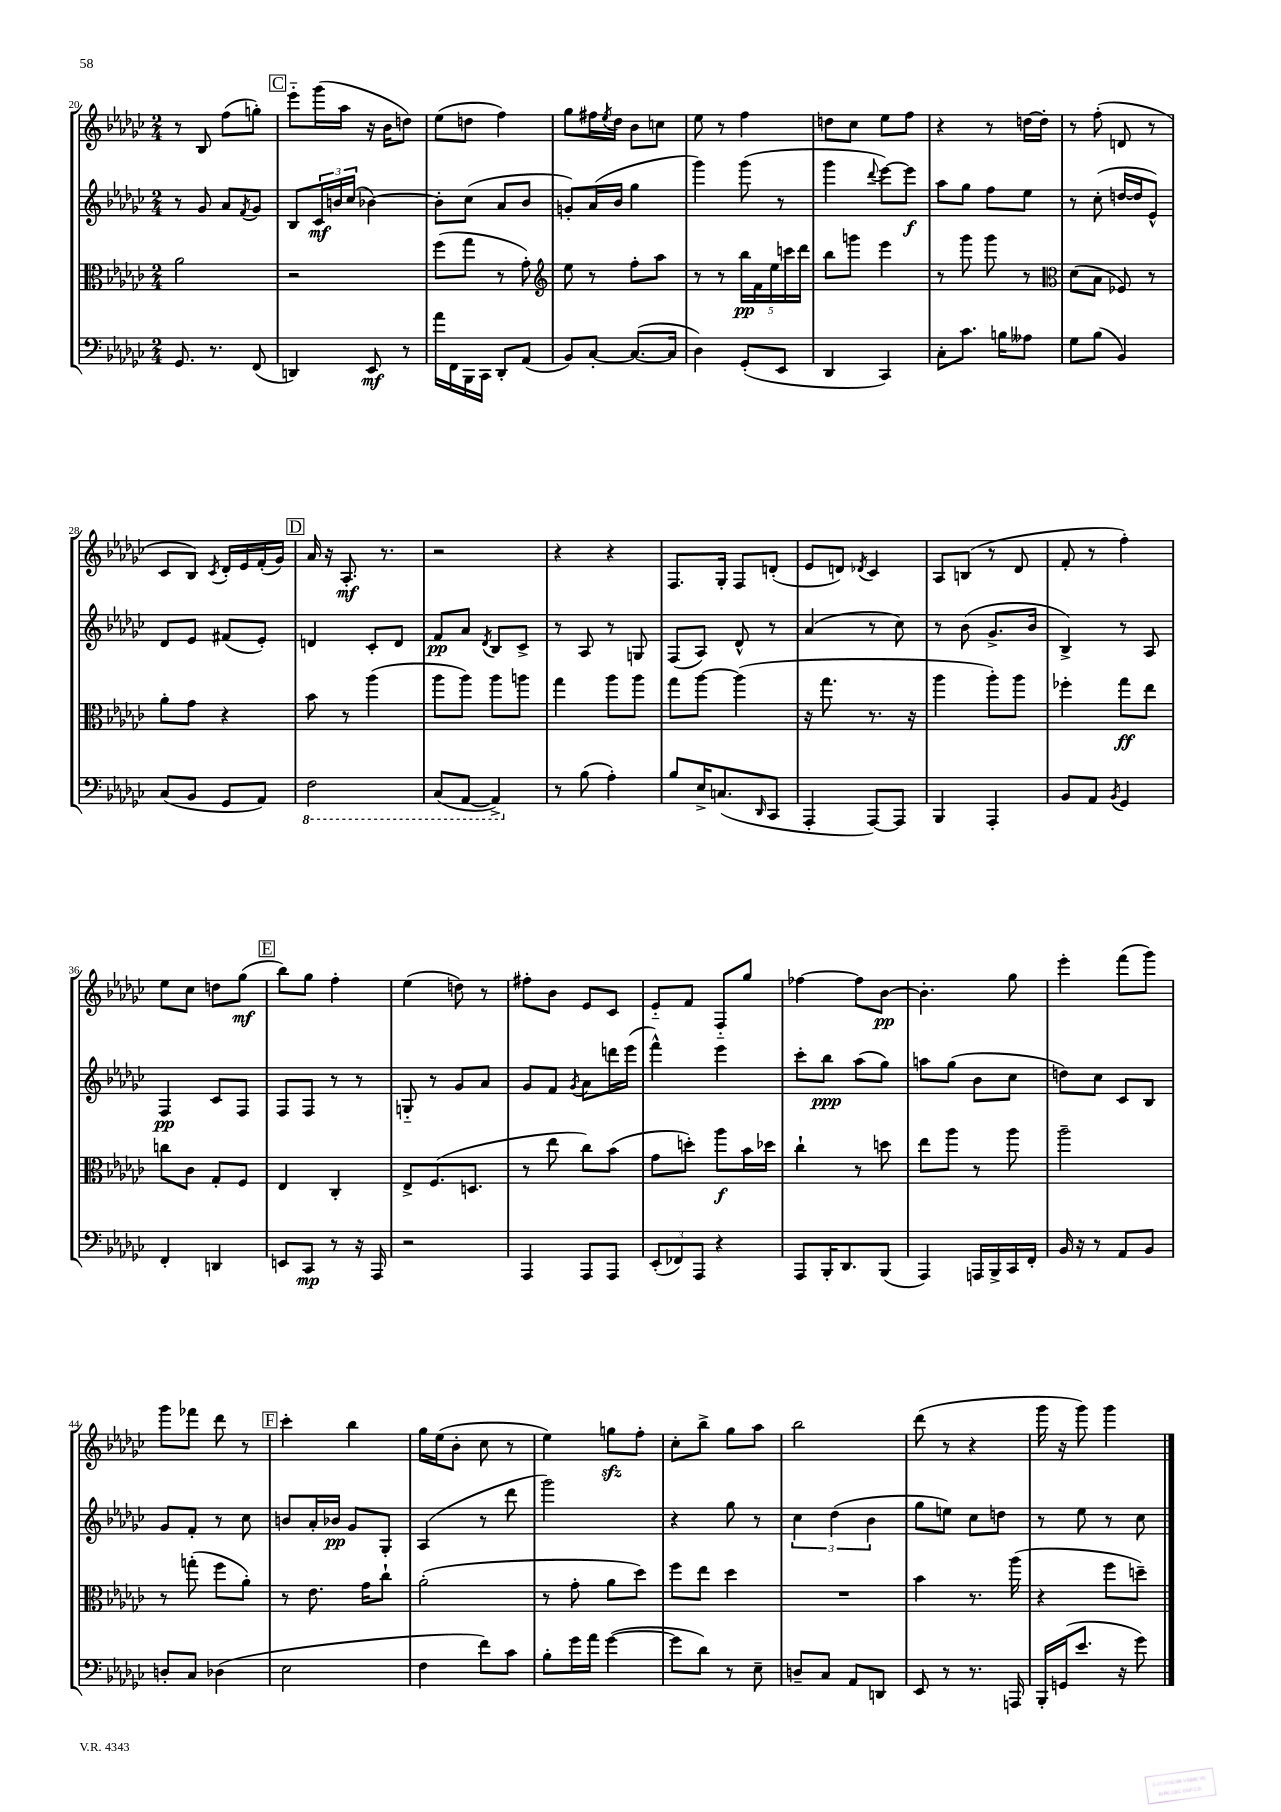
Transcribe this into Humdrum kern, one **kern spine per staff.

**kern	**kern	**kern	**kern
*staff4	*staff3	*staff2	*staff1
*clefF4	*clefC3	*clefG2	*clefG2
*k[b-e-a-d-g-c-]	*k[b-e-a-d-g-c-]	*k[b-e-a-d-g-c-]	*k[b-e-a-d-g-c-]
*M2/4	*M2/4	*M2/4	*M2/4
8.GG-	2a-	8r	8r
.	.	8g-	8B-
8.r	.	.	.
.	.	8a-	(8ff
.	.	8qf	.
(8FF	.	8g-	8gg')
=	=	=	=
4DD)	2r	8B-	8eee-'~
.	.	24c-	(16ggg-
.	.	24b	.
.	.	.	16aa-
.	.	(24cc-	.
8EE-	.	[4b-)	16r
.	.	.	16b-
8r	.	.	8dd)
=	=	=	=
16a-	(8ff	8b-']	(8ee-
16FF	.	.	.
16BBB-	8gg-	(8cc-	8dd
16CC-	.	.	.
8DD-'	8r	8a-	4ff)
(8AA-	8g-')	8b-	.
=	=	=	=
*	*clefG2	*	*
8BB-)	8ee-	8g')	8gg-
[8C-'	8r	(16a-	16ff#
.	.	.	8qee-
.	.	16b-	16dd-
(8.C-_	8ff'	4gg-	8b-
.	8aa-	.	8cc
16C-]	.	.	.
=	=	=	=
4D-)	8r	4ggg-)	8ee-
.	8r	.	8r
(8GG-'	20bb-	(8ggg-	4ff
.	20f	.	.
.	20ee-	.	.
8EE-	.	8r	.
.	20ccc	.	.
.	20ddd-	.	.
=	=	=	=
4DD-	8bb-	4ggg-	8dd
.	8ggg	.	8cc-
.	.	8qqddd-	.
4CC-)	4eee-	[8eee-)	8ee-
.	.	8eee-]	8ff
=	=	=	=
8C-'	8r	8aa-	4r
8.c-	8ggg-	8gg-	.
.	8ggg-	8ff	8r
16B	.	.	.
8A--	8r	8ee-	[16dd
.	.	.	16dd']
=	=	=	=
*	*clefC3	*	*
8G-	(8d-	8r	8r
(8B-	8B-	(8cc-'	(8ff'
4BB-)	8F-)	[16dd	8d
.	.	16dd]	.
.	8r	8e-^^)	8r
=	=	=	=
(8C-	8a-'	8d-	8c-
8BB-	8g-	8e-	8B-)
.	.	.	8qc-
8GG-	4r	(8f#	16d-'
.	.	.	16e-
8AA-)	.	8e-')	(16f'
.	.	.	16g-)
=	=	=	=
2FF	8b-	4d	16a-
.	.	.	16r
.	8r	.	8.A-'
.	(4aa-	8c-'	.
.	.	.	8.r
.	.	8d	.
=	=	=	=
(8CC-	8aa-	8f	2r
[8AAA-	8aa-)	8a-	.
.	.	8qd-	.
4AAA-^])	8aa-	8B-	.
.	8aa	8c-^	.
=	=	=	=
8r	4gg-	8r	4r
(8B-	.	8A-	.
4A-')	8aa-	8r	4r
.	8aa-	8G	.
=	=	=	=
8B-	8gg-	(8F	8.F
16E-^	[8aa-	8A-)	.
(8.C	.	.	16G-'
.	(4aa-]	8d-^^	8F
16qqDD-	.	.	.
8CC-	.	8r	(8d'
=	=	=	=
4AAA-'	16r	(4a-	8e-
.	8.gg-	.	.
.	.	.	8d)
.	.	.	8qd-
[8AAA-)	8.r	8r	4c-
8AAA-]	.	8cc-)	.
.	16r	.	.
=	=	=	=
4BBB-	4aa-	8r	8A-
.	.	(8b-	(8B
4AAA-'	8aa-')	8.g-^	8r
.	8aa-	.	8d-
.	.	16b-	.
=	=	=	=
8BB-	4ff-'	4B-^)	8f'
8AA-	.	.	8r
8qBB-	.	.	.
4GG-	8gg-	8r	4ff')
.	8ee-	8A-	.
=	=	=	=
4FF'	8cc	4F	8ee-
.	8c-	.	8cc-
4DD	8G-'	8c-	8dd
.	8F	8F	(8gg-
=	=	=	=
8EE	4E-	8F	8bb-)
8CC-	.	8F	8gg-
8r	4C-'	8r	4ff'
16r	.	8r	.
16AAA-	.	.	.
=	=	=	=
2r	8E-^	8G'~	(4ee-
.	(8.F	8r	.
.	.	8g-	8dd)
.	8.D	.	.
.	.	8a-	8r
=	=	=	=
4AAA-	8r	8g-	8ff#'
.	8ee-	8f	8b-
.	.	8qg-	.
8AAA-	8cc-)	8a-	8e-
8AAA-	(8b-	16ddd	8c-
.	.	(16eee-	.
=	=	=	=
(12EE-'	8g-	4fff^^)	8e-'~
12FF-)	.	.	.
.	8dd')	.	8f
12AAA-	.	.	.
4r	8aa-	4eee-	8F'~
.	16b-	.	8gg-
.	16dd-	.	.
=	=	=	=
8AAA-	4cc-`	8ccc-'	[4ff-
16BBB-'	.	8bb-	.
8.DD-	.	.	.
.	8r	(8aa-	8ff-]
(8BBB-	8dd	8gg-)	[8b-
=	=	=	=
4AAA-)	8ee-	8aa	4.b-']
.	8aa-	(8gg-	.
16AAA	8r	8b-	.
16BBB-^	.	.	.
16CC-	8aa-	8cc-	8gg-
16FF'	.	.	.
=	=	=	=
16BB-	2aa-~	8dd)	4eee-'
16r	.	.	.
8r	.	8cc-	.
8AA-	.	8c-	(8fff
8BB-	.	8B-	8ggg-)
=	=	=	=
8D'	8r	8g-	8ggg-
8C-	(8gg'	8f'	8fff-
(4D-	8ff	8r	8ddd-
.	8a-')	8cc-	8r
=	=	=	=
2E-	8r	8b	4ccc-'
.	8.e-	16a-'	.
.	.	16b-	.
.	.	8g-	4bb-
.	16g-	.	.
.	8cc-`	8G-'	.
=	=	=	=
4F	(2a-'	(4A-	16gg-
.	.	.	(16ee-
.	.	.	8b-'
8f)	.	8r	8cc-
8c-	.	8ddd-	8r
=	=	=	=
8B-'	8r	2ggg-)	4ee-)
16g-	8g-'	.	.
16a-	.	.	.
([4g-	8a-	.	8gg
.	8dd-)	.	8ff'
=	=	=	=
8g-]	8ff	4r	8cc-'
8d-)	8ee-	.	8bb-^
8r	4dd-	8gg-	8gg-
8E-~	.	8r	8aa-
=	=	=	=
8D~	2r	6cc-	2bb-
8C-	.	.	.
.	.	(6dd-	.
8AA-	.	.	.
.	.	6b-	.
8DD	.	.	.
=	=	=	=
8EE-	4b-	8gg-	(8ddd-
8r	.	8ee)	8r
8.r	8.r	8cc-	4r
.	.	8dd	.
16AAA	(16aa-	.	.
=	=	=	=
16BBB-'	4r	8r	16ggg-
(16GG	.	.	16r
8.e-	.	8ee-	8ggg-)
.	8ff	8r	4ggg-
16r	.	.	.
8g-)	8dd~)	8cc-	.
==	==	==	==
*-	*-	*-	*-
